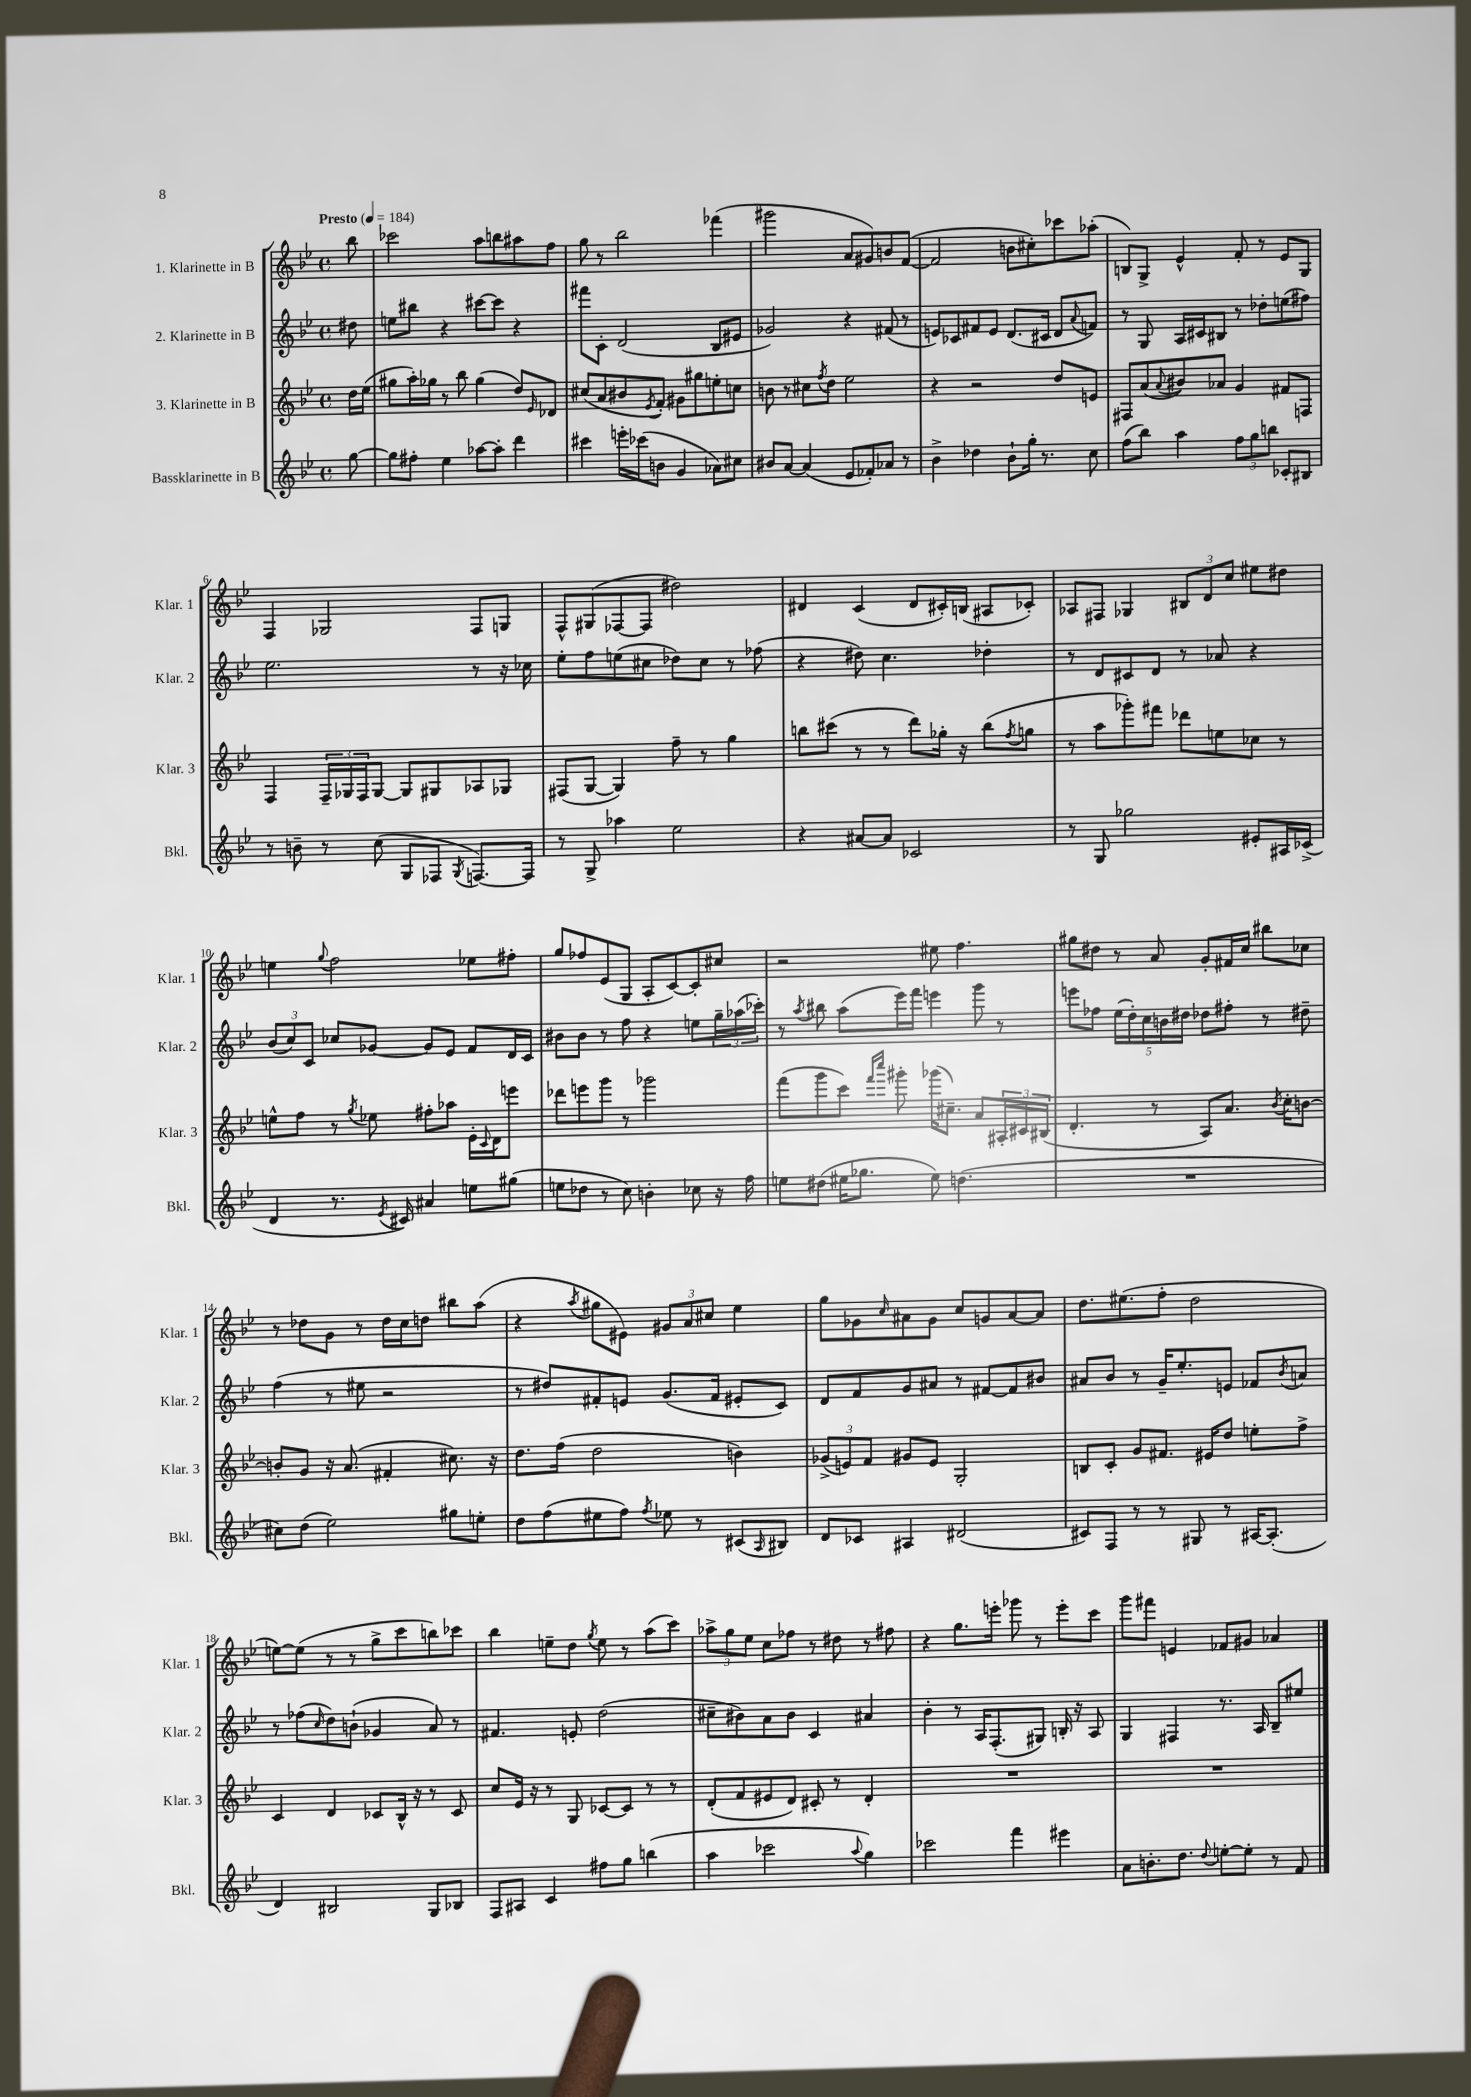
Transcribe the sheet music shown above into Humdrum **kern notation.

**kern	**kern	**kern	**kern
*staff4	*staff3	*staff2	*staff1
*clefG2	*clefG2	*clefG2	*clefG2
*k[b-e-]	*k[b-e-]	*k[b-e-]	*k[b-e-]
*M4/4	*M4/4	*M4/4	*M4/4
*met(c)	*met(c)	*met(c)	*met(c)
*MM184	*MM184	*MM184	*MM184
[8gg	16dd	8dd#	8bb-
.	(16ee-	.	.
=	=	=	=
8gg]	8gg#	8ee	2ccc-
8ff#'	16aa')	8bb#	.
.	16gg-	.	.
4ee-	8r	4r	.
.	8bb-	.	.
[8aa-	(4gg-	[8ccc#	8aa
8aa-']	.	8ccc#]	8bb
4ddd	8dd)	4r	8aa#
.	16qqe-	.	.
.	8d-	.	8ff
=	=	=	=
4ccc#	(8cc#	8fff#	8gg
.	8a	8c'	8r
16eee'	8b#	(2d	2bb-
(16ccc-	.	.	.
.	8qe-	.	.
8b	8f')	.	.
4g	8g#	.	.
.	8gg#	.	.
8a-)	8ee'	8B-	(4fff-
8cc#	8cc	8e#	.
=	=	=	=
8b#	8b	2g-)	2ggg#
[8a	8r	.	.
(4a]	8cc#	.	.
.	8qff	.	.
.	8dd	.	.
8e-	2ee-	4r	8a
8f-')	.	.	8g#)
8a-	.	(8f#	8b
8r	.	8r	([8f
=	=	=	=
4b-^	4r	8e)	2f]
.	.	8c-	.
4dd-	2r	8f#	.
.	.	8e	.
8b-`	.	(8.d	8b
16gg'	.	.	8cc#')
8.r	.	16c#	.
.	8dd	8d	8ccc-
.	.	8qqa	.
8cc	8e	8f)	(8aa-'
=	=	=	=
(8ff	8F#	8r	8B)
8bb-)	(8a	8G	8G^
.	8qqa	.	.
4aa	8b#)	16A	4e-^^
.	.	16c#	.
.	8a-	8B#	.
12ff	4g	8r	8f'
12gg	.	.	.
.	.	8dd-'	8r
12bb	.	.	.
8c-'	8f#	(8ee	8e-
8B#	8F	8ff#)	8G
=	=	=	=
8r	4F	2.ee-	4F
8b~	.	.	.
8r	24F~	.	2G-
.	24G-	.	.
.	24F	.	.
(8cc	[8G-	.	.
8G	8G-]	.	.
8F-	8G#	.	.
8qG	.	.	.
[8.F)	8A-	8r	8F
.	8G-	16r	8G
16F]	.	16cc-	.
=	=	=	=
8r	(8F#	8ee-'	8F^^
8G^	[8G	8ff	(8G#
4aa-	4G])	(8ee	[8F-
.	.	8cc#	8F-]
2ee-	8ff~	8dd-)	2dd#)
.	8r	8cc#	.
.	4gg	8r	.
.	.	(8ff-	.
=	=	=	=
4r	8bb	4r	4d#
.	(8ccc#	.	.
[8a#	8r	8dd#)	(4c
8a#]	8r	4.cc	.
2c-	8ddd)	.	8d#
.	16gg-'	.	16c#')
.	16r	.	(16B
.	(8bb	4dd-'	8A#
.	8qff	.	.
.	8gg	.	8c-')
=	=	=	=
8r	8r	8r	8A-
8G	8aa	8d	8F#
2gg-	8ggg-')	8c#	4G-
.	8fff#	8d	.
.	8ddd-	8r	12B#
.	.	.	12d
.	8ee	8a-	.
.	.	.	12cc
8e#'	8cc-	4r	8ee#
16A#	8r	.	8dd#
(16c-^	.	.	.
=	=	=	=
4d	8ee^^	(12b-	4ee
.	.	12cc)	.
.	8ff	.	.
.	.	12c	.
.	.	.	8qqgg
8.r	8r	8cc-	2ff
.	8qgg	.	.
.	8ee-	[8g-	.
8qe-	.	.	.
16c#)	.	.	.
4a#	8ff#'	8g-]	.
.	8aa-	8e-	.
8ee	16e-'	8f	8ee-
.	8qqc	.	.
.	16d	.	.
(8gg#	8eee	16d	8ff#'
.	.	16c	.
=	=	=	=
8ee	8ddd-	8b#	8gg
8dd-	8eee	8b#	8ff-
8r	8ggg	8r	(8e-
8cc)	8r	8ff	8G
4b'	2ggg-	4r	8A'
.	.	.	[8c)
8cc-	.	8ee	8c']
16r	.	24gg~	8cc#
.	.	(24aa-	.
16ff	.	.	.
.	.	24ccc-')	.
=	=	=	=
8ee	(8fff	8r	2r
.	.	8qaa	.
(8dd#	8ggg	8bb#	.
16ee#	8ccc)	(8aa	.
8.gg-	.	.	.
.	16qqfff	.	.
.	16qqcccc	.	.
.	8ggg#'	16eee-)	.
.	.	16fff	.
8ee#)	(16ggg-	4eee	8ee#
.	8.cc#~)	.	.
(4.dd	.	.	4.ff
.	8a	8ggg	.
.	24A#'	8r	.
.	24c#	.	.
.	(24B#	.	.
=	=	=	=
1r	4.d'	8eee	8gg#
.	.	8ff-	8dd#
.	.	(20ee-	8r
.	.	20dd')	.
.	.	20cc	.
.	8r	.	8a
.	.	20b	.
.	.	20dd#	.
.	8A)	8dd-	8g'
.	8.a	8ff#'	16f#
.	.	.	16cc
.	.	8r	8bb#
.	8qb-	.	.
.	16cc'	.	.
.	[8b	8dd#~	8cc-
=	=	=	=
8cc#)	8b']	(4ff	8r
(8dd	8g	.	8dd-
2ee-)	16r	8r	8g
.	(8.a	.	.
.	.	8ee#	8r
.	4f#'	2r	16dd-
.	.	.	16cc
.	.	.	8dd
8gg#	8.cc#)	.	8bb#
8ee'	.	.	(8aa
.	16r	.	.
=	=	=	=
8dd	8.dd	8r	4r
(8ff	.	8dd#)	.
.	(16ff	.	.
.	.	.	8qaa
8ee#	2dd	8f#'	8gg#
8ff)	.	8e	8e#)
8qff	.	.	.
8ee-	.	(8.g	12g#
.	.	.	12a
8r	.	.	.
.	.	.	12cc#
.	.	16f#	.
(8c#	4b)	8e#'	4ee-
16qqA	.	.	.
8B#)	.	8c)	.
=	=	=	=
8d	(12g-^	8d	8gg
.	12e)	.	.
8c-	.	8f	8g-
.	12f	.	.
.	.	.	16qqcc
4A#	8g#	8g	8a#
.	8e	8a#	8g-
(2d#	2G'	8r	8cc
.	.	[8f#	8g
.	.	8f#]	[8a#
.	.	8b#	8a#]
=	=	=	=
8c#)	8B	8a#	8.dd
8F	8c'	8b-	.
.	.	.	(8.ee#
8r	8g	8r	.
8r	8.f#	16g~	8ff'
.	.	8.ee-'	.
8G#	.	.	2dd
.	16e#	.	.
8r	8dd	8e	.
[16A#	8ee'	8f-	.
(8.A#']	.	.	.
.	.	8qb-	.
.	8ff^	8a	.
=	=	=	=
4d)	4c	8r	[8ee)
.	.	(8ff-	(8ee]
.	.	16qqcc	.
2B#	4d	8dd)	8r
.	.	(8b`	8r
.	8c-	4g-	8gg^
.	16B-^^	.	8ccc
.	16r	.	.
8G	8r	8a)	8bb)
8B-	8c-	8r	8ccc-
=	=	=	=
8F	8cc	4.f#	4bb-
8A#	16e-	.	.
.	16r	.	.
4c	8r	.	8ee~
.	8G	8e'	8dd
.	.	.	8qgg
8ff#	[8c-	(2dd	8ee
8gg	8c-]	.	8r
(4bb	8r	.	(8aa
.	8r	.	8ccc)
=	=	=	=
4aa	(8d'	8cc#~	12aa-^
.	.	.	12gg
.	8f	8b#)	.
.	.	.	12ee-
2ccc-	8e#	8a	8cc
.	8d)	8b#	8ff-
.	8c#'	4c	8r
.	8r	.	8dd#
8qqaa	.	.	.
4gg)	4d'	4a#	8r
.	.	.	8ff#
=	=	=	=
2ccc-	1r	4b-'	4r
.	.	8r	8.gg
.	.	16A	.
.	.	(8.F'	16eee'
4fff	.	.	8ggg-
.	.	8G#)	8r
4eee#	.	16B'	8eee'
.	.	16r	.
.	.	8A	8ccc
=	=	=	=
8a	1r	4G	8ggg
8.b'	.	.	8fff#
.	.	4F#	4e
8.dd	.	.	.
8qqdd	.	.	.
[8ee'	.	8.r	8f-
8ee']	.	.	8g#
.	.	16A	.
8r	.	8B-~	4a-
8f	.	8ee#	.
==	==	==	==
*-	*-	*-	*-
